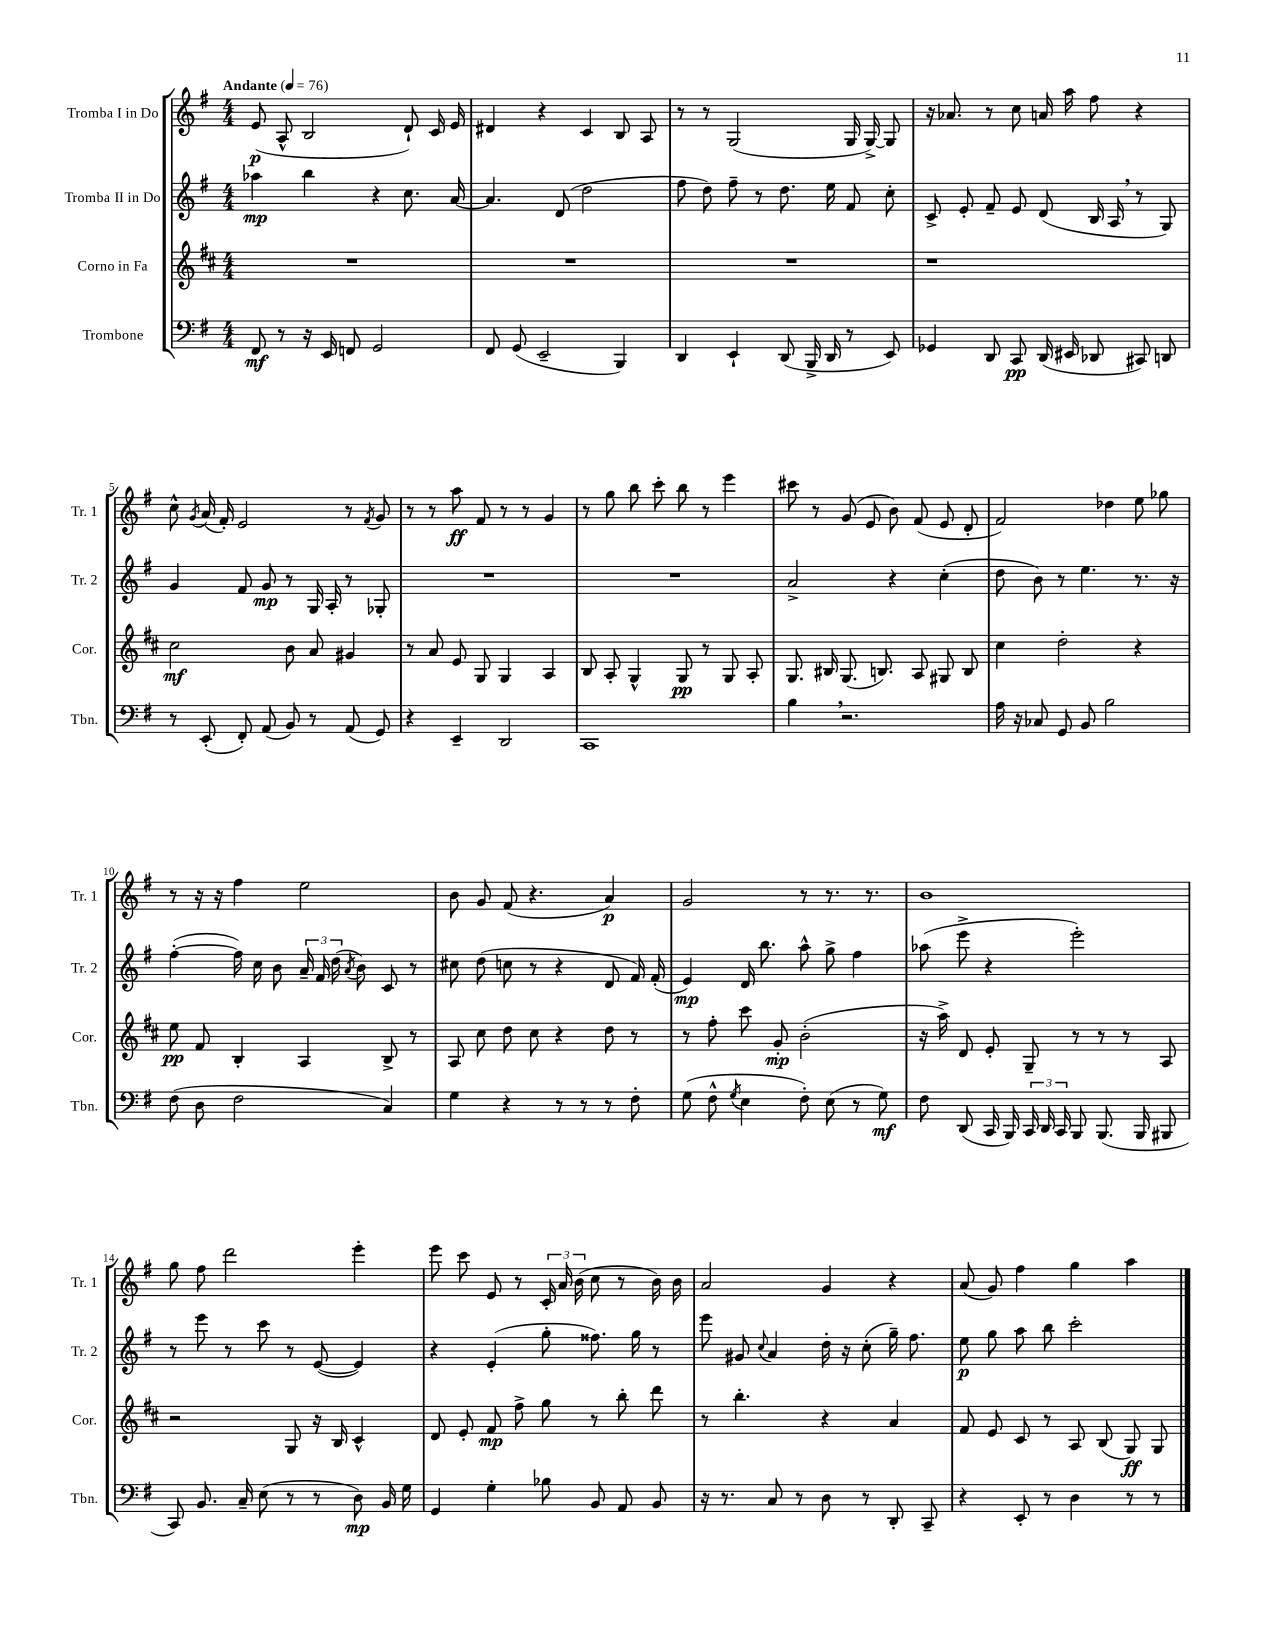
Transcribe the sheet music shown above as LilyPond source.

<<
\new StaffGroup <<
\new Staff = "s0" \with { instrumentName = "Tromba I in Do" shortInstrumentName = "Tr. 1" } {
    \clef treble \key g \major \numericTimeSignature \time 4/4 \tempo "Andante" 4 = 76
    \autoBeamOff e'8\p( a8-^ b2 d'8-!) c'16 e'16 |
    dis'4 r4 c'4 b8 a8 |
    r8 r8 g2( g16 g16~->) g8 |
    r16 aes'8. r8 c''8 a'16 a''16 fis''8 r4 |
    c''8-^ \acciaccatura { g'8 } a'16( fis'16-.) e'2 r8 \acciaccatura { fis'8 } g'8 |
    r8 r8 a''8\ff fis'8 r8 r8 g'4 |
    r8 g''8 b''8 c'''8-. b''8 r8 e'''4 |
    cis'''8 r8 g'8( e'8 b'8) fis'8( e'8 d'8-. |
    fis'2) des''4 e''8 ges''8 |
    r8 r16 r16 fis''4 e''2 |
    b'8 g'8 fis'8( r4. a'4\p) |
    g'2 r8 r8. r8. |
    b'1 |
    g''8 fis''8 d'''2 e'''4-. |
    e'''8 c'''8 e'8 r8 \tuplet 3/2 { c'16-. a'16 b'16( } c''8 r8 b'16) b'16 |
    a'2 g'4 r4 |
    a'8( g'8) fis''4 g''4 a''4 \bar "|." |
}
\new Staff = "s1" \with { instrumentName = "Tromba II in Do" shortInstrumentName = "Tr. 2" } {
    \clef treble \key g \major \numericTimeSignature \time 4/4
    \autoBeamOff aes''4\mp b''4 r4 c''8. a'16~ |
    a'4. d'8( d''2 |
    fis''8 d''8) fis''8-- r8 d''8. e''16 fis'8 c''8-. |
    c'8-> e'8-. fis'8-- e'8 d'8( b16 a16 \breathe r8 g8) |
    g'4 fis'8 g'8\mp r8 g16 a16-. r8 ges8-. |
    R1 |
    R1 |
    a'2-> r4 c''4-.( |
    d''8 b'8) r8 e''4. r8. r16 |
    fis''4~-.( fis''16) c''16 b'8 \tuplet 3/2 { a'16-- fis'16 d''16( } \acciaccatura { a'8 } b'8) c'8 r8 |
    cis''8 d''8( c''8 r8 r4 d'8 fis'16) fis'16-.( |
    e'4\mp) d'16 b''8. a''8-^ g''8-> fis''4 |
    aes''8( e'''8-> r4 e'''2-.) |
    r8 e'''8 r8 c'''8 r8 e'8~( e'4) |
    r4 e'4-.( g''8-. fisis''8.) g''16 r8 |
    e'''8 gis'8 \appoggiatura { c''8 } a'4 d''16-. r16 c''8-.( g''16--) fis''8. |
    e''8\p g''8 a''8 b''8 c'''2-. \bar "|." |
}
\new Staff = "s2" \with { instrumentName = "Corno in Fa" shortInstrumentName = "Cor." } {
    \clef treble \key d \major \numericTimeSignature \time 4/4
    \autoBeamOff R1 |
    R1 |
    R1 |
    r1 |
    cis''2\mf b'8 a'8 gis'4 |
    r8 a'8 e'8 g8 g4 a4 |
    b8 a8-. g4-^ g8\pp r8 g8 a8-. |
    g8. bis16 g8.( b8.) a8 gis8 b8 |
    cis''4 d''2-. r4 |
    e''8\pp fis'8 b4-. a4 b8-> r8 |
    a8 cis''8 d''8 cis''8 r4 d''8 r8 |
    r8 fis''8-. cis'''8 g'8-.\mp b'2-.( |
    r16 a''16->) d'8 e'8-. g8-- r8 r8 r8 a8 |
    r2 g8 r16 b16 cis'4-^ |
    d'8 e'8-. fis'8\mp fis''8-> g''8 r8 b''8-. d'''8 |
    r8 b''4.-. r4 a'4 |
    fis'8 e'8 cis'8 r8 a8 b8( g8\ff) g8 \bar "|." |
}
\new Staff = "s3" \with { instrumentName = "Trombone" shortInstrumentName = "Tbn." } {
    \clef bass \key g \major \numericTimeSignature \time 4/4
    \autoBeamOff fis,8\mf r8 r16 e,16 f,8 g,2 |
    fis,8 g,8( e,2-- b,,4) |
    d,4 e,4-! d,8( b,,16-> d,16 r8 e,8) |
    ges,4 d,8 c,8\pp d,16( eis,16 des,8 cis,8) d,8 |
    r8 e,8-.( fis,8-.) a,8( b,8) r8 a,8( g,8) |
    r4 e,4-- d,2 |
    c,1 |
    b4 \breathe r2. |
    a16 r16 ces8 g,8 b,8 b2 |
    fis8( d8 fis2 c4) |
    g4 r4 r8 r8 r8 fis8-. |
    g8( fis8-^ \acciaccatura { g8 } e4 fis8-.) e8( r8 g8\mf) |
    fis8 d,8( c,16 b,,16) \tuplet 3/2 { c,16 d,16 c,16 } b,,8 b,,8.( b,,16 bis,,8 |
    c,8) b,8. c16-- e8( r8 r8 d8\mp) b,16 g16 |
    g,4 g4-. bes8 b,8 a,8 b,8 |
    r16 r8. c8 r8 d8 r8 d,8-. c,8-- |
    r4 e,8-. r8 d4 r8 r8 \bar "|." |
}
>>
>>
